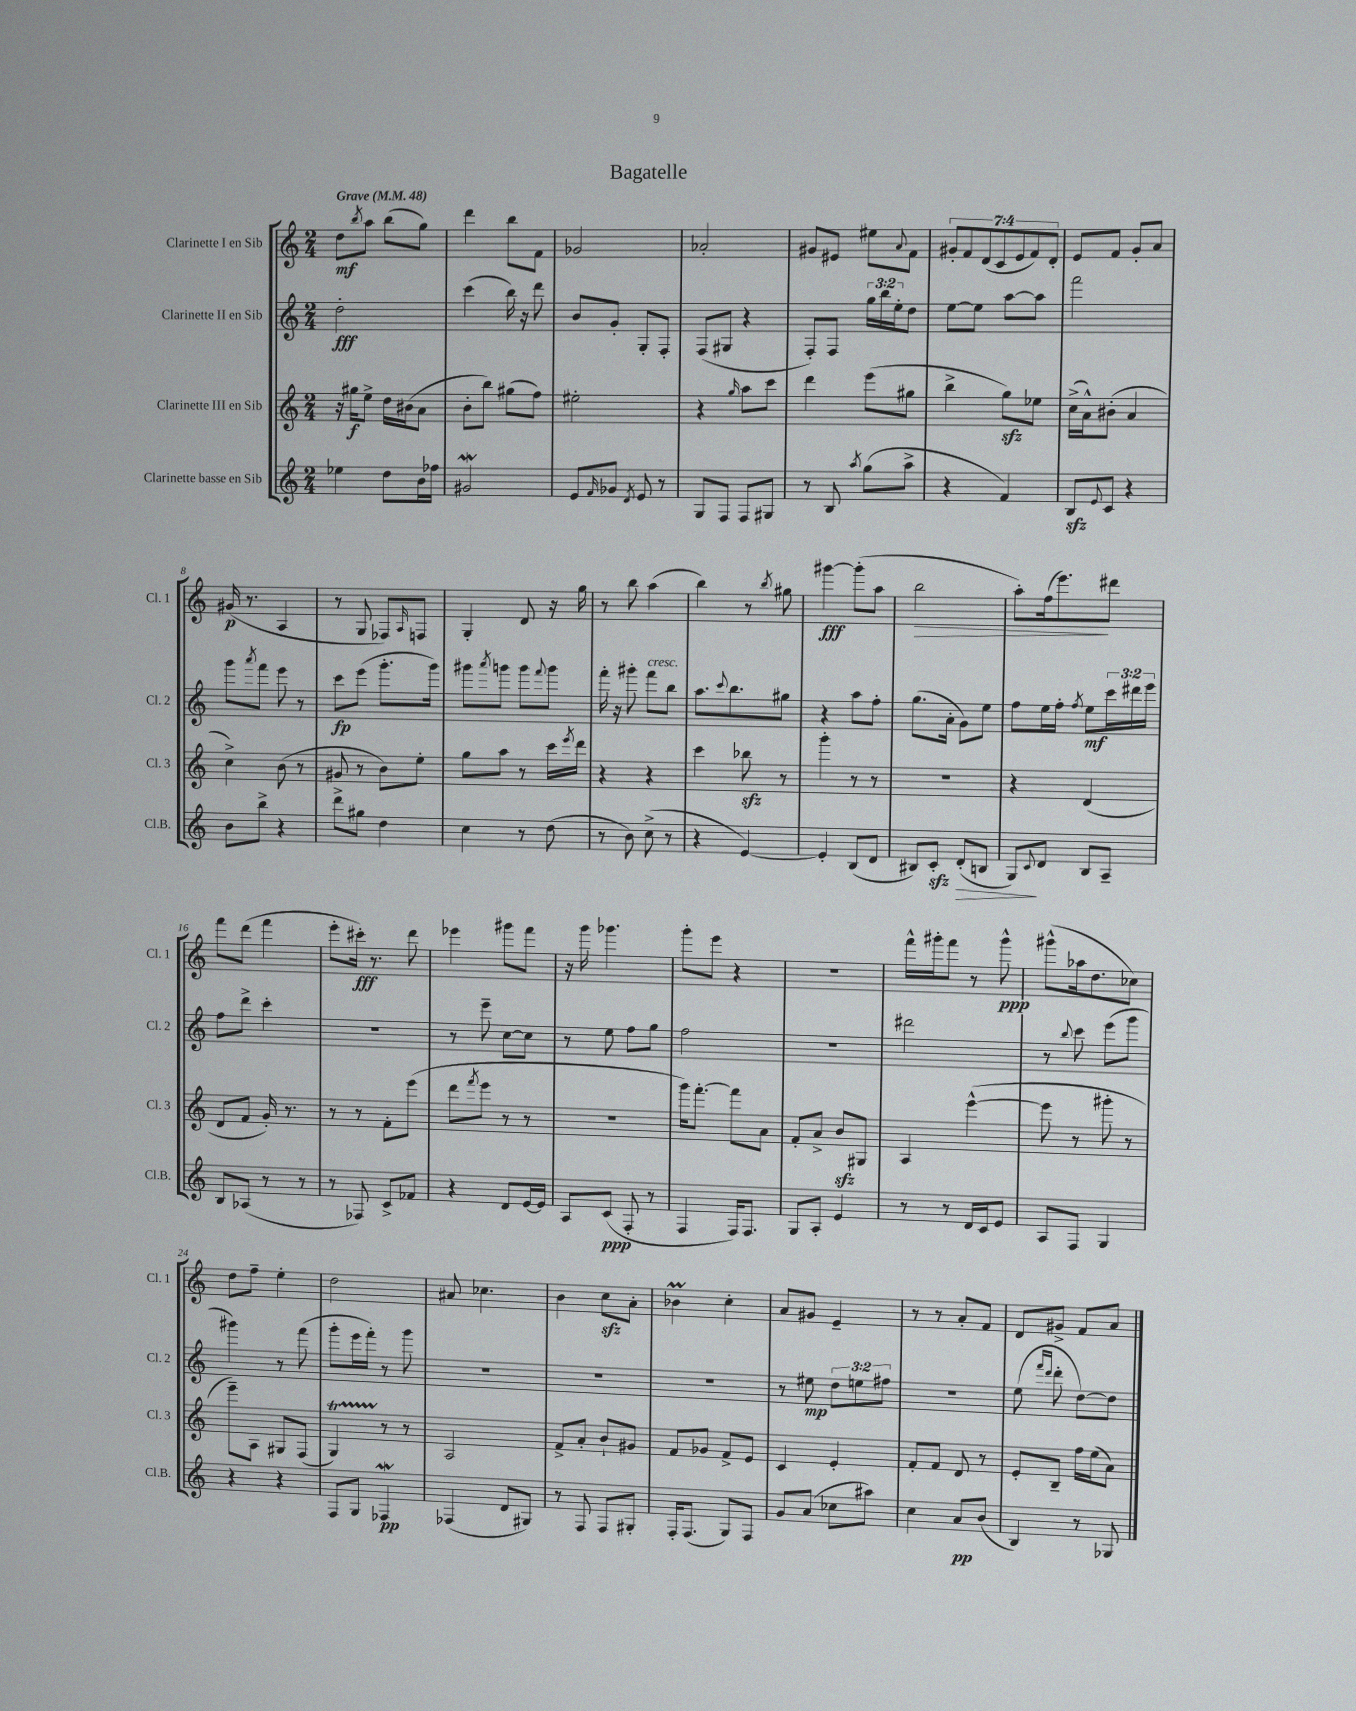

**kern	**kern	**kern	**kern
*staff4	*staff3	*staff2	*staff1
*clefG2	*clefG2	*clefG2	*clefG2
*k[]	*k[]	*k[]	*k[]
*M2/4	*M2/4	*M2/4	*M2/4
*MM48	*MM48	*MM48	*MM48
4ee-\	16r	2dd'\	8dd\L
.	16gg#\LK	.	.
.	.	.	8qbb/
.	8ee^\J	.	8aa\J
8dd\L	16dd\LL	.	(8bb\L
.	(16b#\J	.	.
16b\L	8a\J	.	8gg\J)
16ff-\JJ	.	.	.
=	=	=	=
2g#/	8b'\L	(4ccc\	4ddd\
.	8bb\J)	.	.
.	(8gg#\L	16bb\)	8bb\L
.	.	16r	.
.	8ff\J)	8ddd\	8f\J
=	=	=	=
8e/L	2ee#'\	8b/L	2g-/
16qqf/	.	.	.
8g-/J	.	8g'/J	.
8qd/	.	.	.
8e/	.	8G'/L	.
8r	.	8F'/J	.
=	=	=	=
8G/L	4r	(8F/L	2a-'/
8F/J	.	8G#/J	.
.	16qqgg/	.	.
8F/L	8aa\L	4r	.
8G#/J	8ccc\J	.	.
=	=	=	=
8r	4ddd\	8F'/L)	8g#/L
8B/	.	8F/J	8e#/J
8qaa/	.	.	.
(8gg\L	(8eee\L	24gg\LL	8ee#\L
.	.	24bb\	.
.	.	24ee'\J	.
.	.	.	8qqa/
8aa^\J	8gg#\J	8dd\J	8f\J
=	=	=	=
4r	4bb^\	[8ee\L	14g#'/L
.	.	.	14f/
.	.	8ee\]J	.
.	.	.	(14d/
.	.	.	14c/
4f/)	8gg\L)	[8aa\L	.
.	.	.	14e/
.	.	.	14f/)
.	8ee-\J	8aa\]J	.
.	.	.	14d'/J
=	=	=	=
8B/L	(16cc^\LL	2fff\	8e/L
.	16a^^\J)	.	.
8qqe/	.	.	.
8c/J	(8b#'\J	.	8f/J
4r	4a/	.	8g'/L
.	.	.	8a/J
=	=	=	=
8b\L	4cc^\)	8ggg\L	(16g#/
.	.	.	8.r
.	.	8qaaa/	.
8bb^\J	.	8fff\J	.
4r	(8b\	8eee\	4A/
.	8r	8r	.
=	=	=	=
8ddd^\L	8g#/	8ccc\L	8r
8gg#\J	8r	(8eee\J	8G/
4dd\	8b\L)	8.ggg'\L	8F-/L)
.	.	.	16qqA/
.	8ee'\J	.	8F/J
.	.	16ggg\Jk)	.
=	=	=	=
4cc\	8gg\L	8ggg#\L	4G'/
.	.	8qaaa/	.
.	8aa\J	8ggg\J	.
8r	8r	8ggg\L	8d/
.	.	8qqfff/	.
(8dd\	16ccc\LL	8ggg\J	16r
.	8qeee/	.	.
.	16ddd\JJ	.	16gg\
=	=	=	=
8r	4r	16fff'\	8r
.	.	16r	.
8b\)	.	8ggg#'\	8bb\
(8cc^\	4r	8fff\L	(4aa\
8r	.	8bb\J	.
=	=	=	=
4r	4ccc\	8.aa\L	4bb\)
.	.	8qqccc/	.
.	.	8.bb\	.
[4e/)	8bb-\	.	8r
.	.	.	8qbb/
.	8r	8gg#\J	8gg#\
=	=	=	=
4e'/]	4ggg'\	4r	[4ggg#\
(8B/L	8r	8aa\L	(8ggg#'\]L
8d/J	8r	8ff'\J	8aa\J
=	=	=	=
8B#/L)	2r	(8.gg\L	2bb\
8c'/J	.	.	.
.	.	16a'\Jk	.
(8d'/L	.	8g\L)	.
8B/J	.	8ee\J	.
=	=	=	=
8G/L)	4r	8ff\L	8aa'\L)
8qqc/	.	.	.
8d/J	.	16ee\L	(16ff\k
.	.	16ff'\JJ	8.eee\)
.	.	8qff/	.
8B/L	(4d/	8ee\L	.
8A~/J	.	24ccc\L	8ddd#\J
.	.	24ddd#\	.
.	.	24eee\JJ	.
=	=	=	=
8B/L	8d/L	8ff\L	8fff\L
(8A-/J	8f/J	8ddd^\J	(8ddd\J
8r	16g'/)	4ccc'\	4fff\
.	8.r	.	.
8r	.	.	.
=	=	=	=
8r	8r	2r	8eee'\L
8F-/)	8r	.	16ccc#'\Jk)
.	.	.	8.r
8c^/L	8f'\L	.	.
8f-/J	(8eee\J	.	8ddd\
=	=	=	=
4r	8ddd\L	8r	4eee-\
.	8qfff/	.	.
.	8eee\J	8eee~\	.
8d/L	8r	[8cc\L	8ggg#\L
[16e/L	8r	8cc\]J	8fff\J
16e/]JJ	.	.	.
=	=	=	=
8A/L	2r	8r	16r
.	.	.	16ggg\
(8c/J	.	8ee\	4.ggg-\
8F'/	.	8ff\L	.
8r	.	8gg\J	.
=	=	=	=
4F/	16ggg\LK)	2ff\	8ggg'\L
.	[8.fff'\J	.	.
.	.	.	8eee\J
16F/LK)	8fff\]L	.	4r
8.F/J	.	.	.
.	8a\J	.	.
=	=	=	=
8G/L	8f'/L	2r	2r
8A'/J	8a^/J	.	.
4e/	8b/L	.	.
.	8G#/J	.	.
=	=	=	=
8r	4A/	2ddd#\	16fff^^\LL
.	.	.	16ggg#'\J
8r	.	.	8fff\J
16d/LL	([4eee^^\	.	8r
16c/J	.	.	.
8e/J	.	.	8ggg#^^\
=	=	=	=
8A/L	8eee\]	8r	(8ggg#^^\L
.	.	8qqbb/	.
8F/J	8r	8ccc\	16aa-\k
.	.	.	8.dd\
4G/	8ggg#'\	(8eee\L	.
.	8r	8ggg\J	8cc-\J)
=	=	=	=
4r	8eee~\L)	4ggg#\)	8dd\L
.	8A\J	.	8ff~\J
4r	8G#/L	8r	4ee'\
.	(8F/J	(8fff\	.
=	=	=	=
8F/L	4G/)	8ggg'\L	2dd\
8G/J	.	16eee\L	.
.	.	16fff'\JJ)	.
4F-/	8r	8r	.
.	8r	8ggg\	.
=	=	=	=
(4F-/	2A/	2r	8a#/
.	.	.	4.cc-\
8d/L	.	.	.
8G#/J)	.	.	.
=	=	=	=
8r	8f^/L	2r	4b\
8F/	8a'/J	.	.
8F/L	8b`/L	.	8cc\L
8G#'/J	8g#/J	.	8a'\J
=	=	=	=
16F'/LK	8f/L	2r	4b-\
(8.F/J	.	.	.
.	8g-/J	.	.
8G/L)	8f^/L	.	4cc'\
8F/J	8e/J	.	.
=	=	=	=
8g/L	4c/	8r	8a/L
(8a/J	.	8ee#\	8g#/J
8cc-\L	4e'/	12dd\L	4e~/
.	.	12ee\	.
8aa#\J)	.	.	.
.	.	12ff#\J	.
=	=	=	=
4cc\	8f'/L	2r	8r
.	8f/J	.	8r
8a/L	8d/	.	8a'/L
(8b/J	8r	.	8f/J
=	=	=	=
4B/)	8e'/L	(8ee\	8d/L
.	.	16qqfff/LL	.
.	.	16qqddd/JJ	.
.	8B~/J	8ddd'\	8g#^/J
8r	16ff\LL	[8dd\L)	8f/L
.	(16ee\J	.	.
8G-/	8a\J)	8dd\]J	8a/J
==	==	==	==
*-	*-	*-	*-
